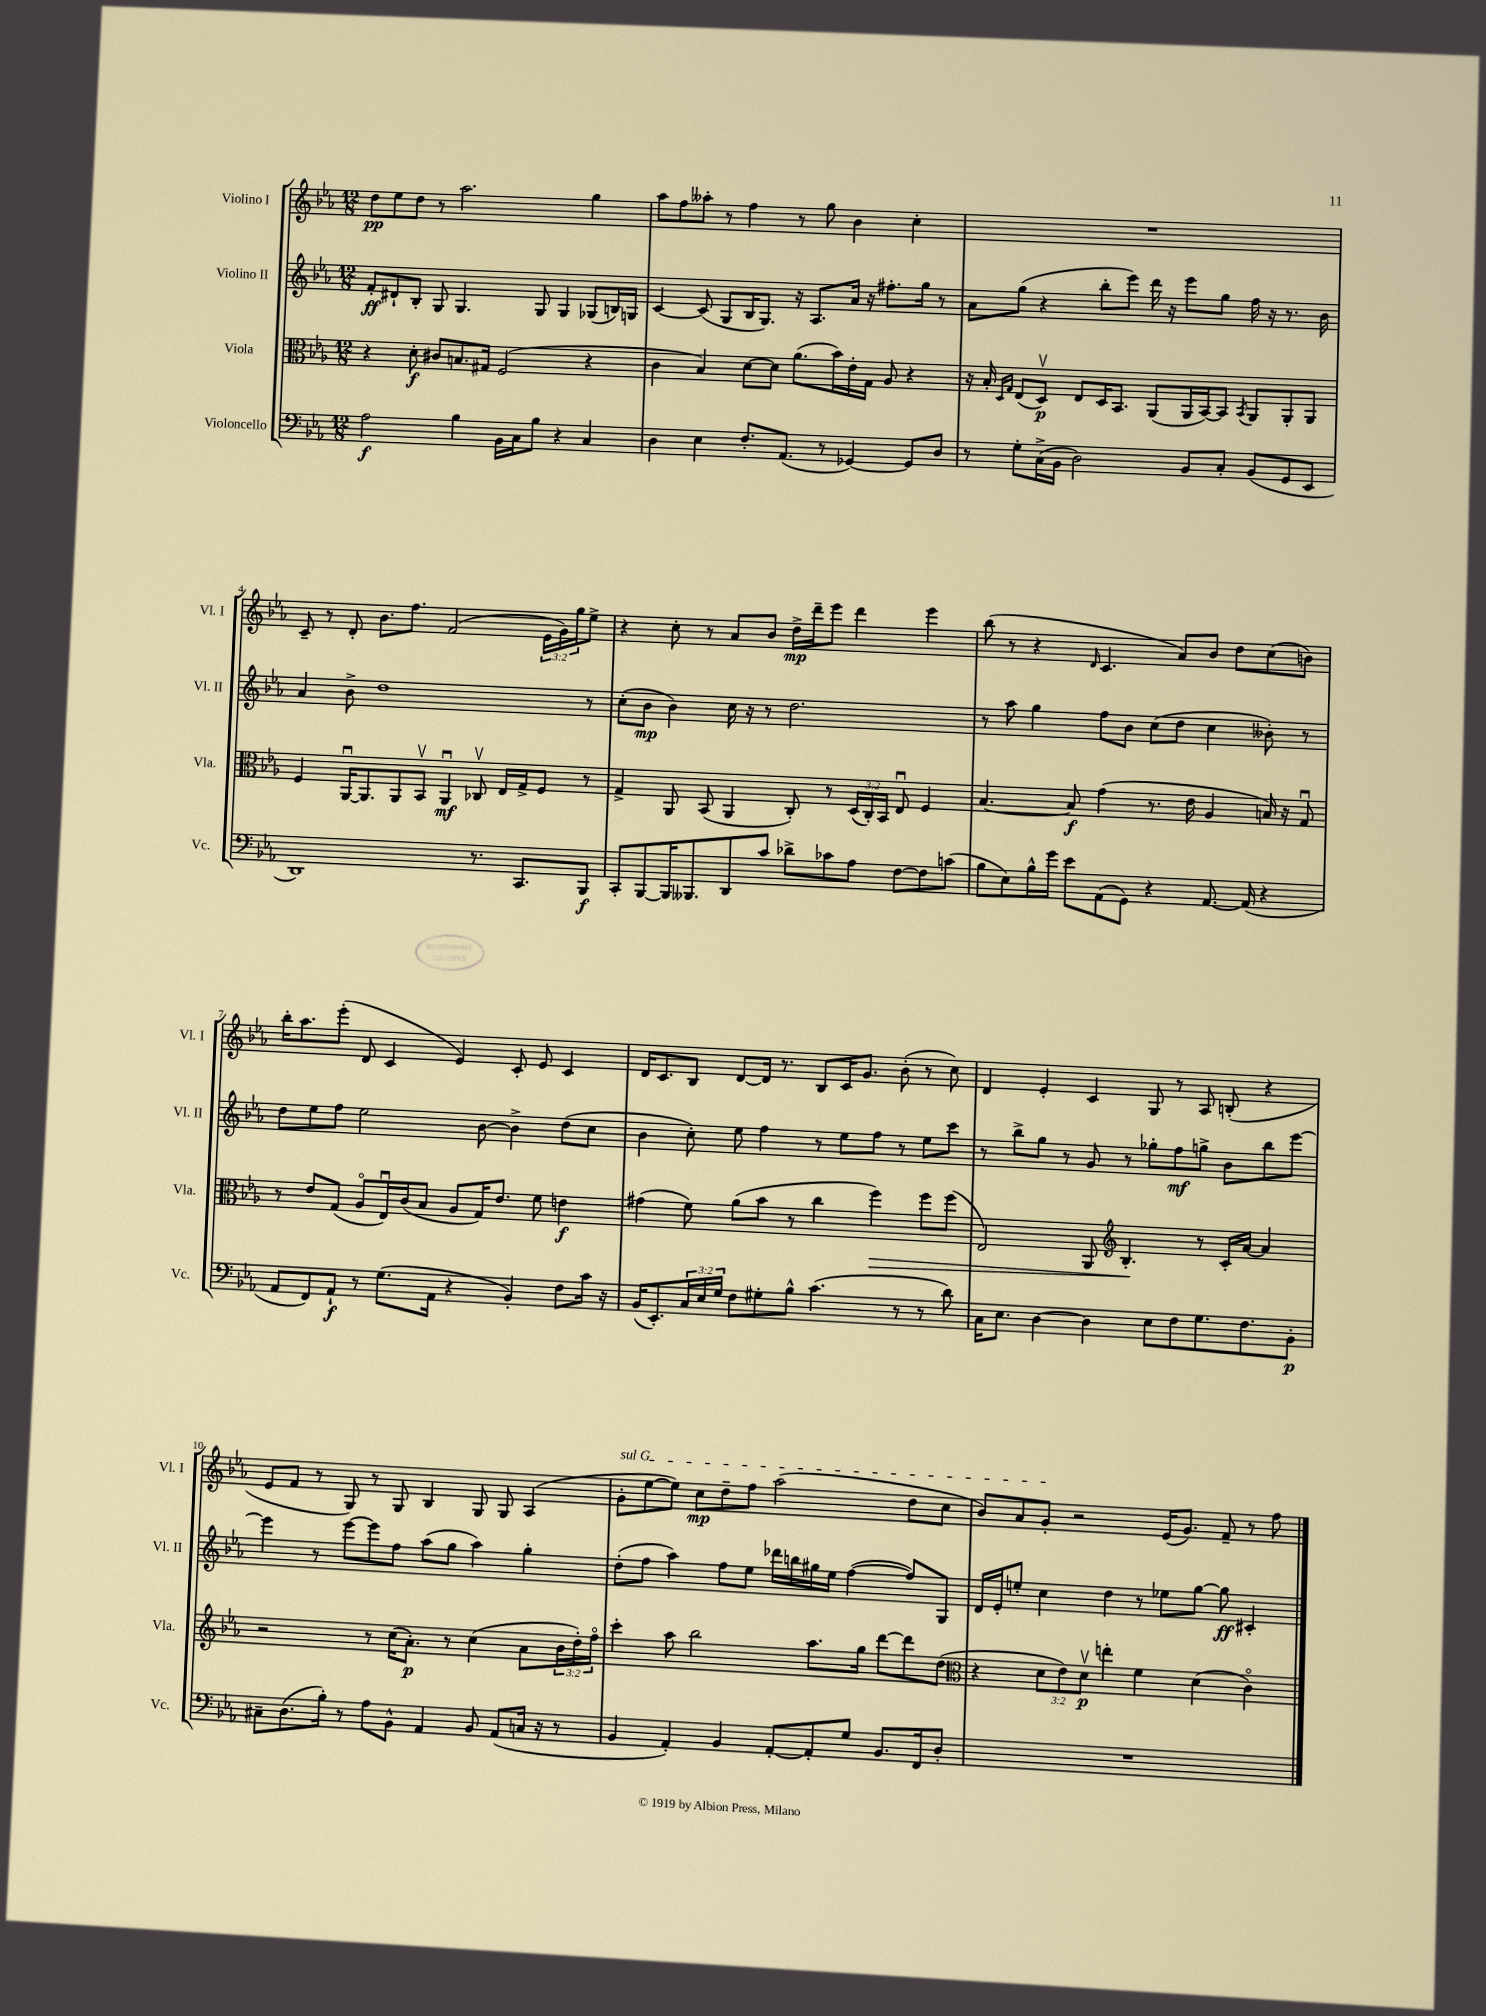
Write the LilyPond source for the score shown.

<<
\new StaffGroup <<
\new Staff = "s0" \with { instrumentName = "Violino I" shortInstrumentName = "Vl. I" } {
    \clef treble \key ees \major \numericTimeSignature \time 12/8 \override Staff.TupletNumber.text = #tuplet-number::calc-fraction-text
    d''8\pp ees''8 d''8 r8 aes''2. g''4 |
    aes''8 f''8 aeses''8-. r8 f''4 r8 g''8 bes'4 c''4-. |
    R1. |
    c'8-- r8 d'8-. bes'8. f''8. f'2( \tuplet 3/2 { ees'16 g'16) g''16 } ees''8-> |
    r4 c''8-. r8 aes'8 bes'8 d''16->\mp d'''16-- ees'''8 d'''4 ees'''4 |
    bes''8( r8 r4 \grace { d'16 } c'4. aes'8) bes'8 d''8 c''8( b'8) |
    bes''16-. aes''8. ees'''8-.( d'8 c'4 ees'4) c'8-. ees'8 c'4 |
    d'16 c'8. bes8 d'8~ d'16 r8. bes8 c'16 g'8. bes'8-.( r8 c''8) |
    d'4 ees'4-. c'4 g8 r8 aes8 b8-.( r4 |
    ees'8 f'8 r8 g8) r8 g8 bes4 g8 g8 aes4( |
    \once \override TextSpanner.bound-details.left.text = \markup { \italic "sul G" } g'8-.\startTextSpan ees''8~ ees''8) c''8\mp d''8-- f''8 aes''2( d''8 c''8 |
    bes'8) aes'8 g'8-.\stopTextSpan r2 ees'16( g'8.) f'8-- r8 f''8 \bar "|." |
}
\new Staff = "s1" \with { instrumentName = "Violino II" shortInstrumentName = "Vl. II" } {
    \clef treble \key ees \major \numericTimeSignature \time 12/8
    f'8-.\ff dis'8-! bes8-. g8 g4. g8 g4 ges8( b16) g16 |
    c'4~ c'8( g8 bes16 g8.) r16 aes8. aes'16 r16 fis''8.-. g''16 r8 |
    aes'8 g''8( r4 bes''8-. ees'''8) d'''16 r16 ees'''8 g''8 f''16 r16 r8. bes'16 |
    aes'4 bes'8-> d''1 r8 |
    c''8-.( bes'8\mp bes'4) c''16 r16 r8 d''2. |
    r8 aes''8 g''4 f''8 bes'8 c''8( d''8 c''4 beses'8-.) r8 |
    d''8 ees''8 f''8 ees''2 bes'8~ bes'4-> d''8( c''8 |
    bes'4 c''8-.) ees''8 f''4 r8 ees''8 f''8 r8 ees''8 c'''8 |
    r8 bes''8-> g''8 r8 g'8 r8 ges''8-. f''8\mf g''8-> bes'8 bes''8 ees'''8~ |
    ees'''4 r8 ees'''8~ ees'''8 f''8 aes''8( g''8 aes''4) g''4-. |
    d''8-.( f''8 aes''4) f''8 ees''8 des'''16 b''16 gis''16 ees''16 f''4~( f''8) g8 |
    d'16 ees'16-. e''8-. c''4 d''4 r8 ees''8 g''8~ g''8\ff cis'4-. \bar "|." |
}
\new Staff = "s2" \with { instrumentName = "Viola" shortInstrumentName = "Vla." } {
    \clef alto \key ees \major \numericTimeSignature \time 12/8 \override Staff.TupletNumber.text = #tuplet-number::calc-fraction-text
    r4 d'8-.\f cis'8 b8. gis16 f2( r4 |
    c'4 bes4) d'8~ d'8 aes'8.( bes'16) ees'16-. g16 aes8 r4 |
    r16 bes16-. \grace { d16 g16 } ees8( d8\upbow\p) ees8 d16 bes,8. aes,8( aes,16 bes,16~) bes,8 \acciaccatura { bes,8 } aes,8 aes,8-. aes,8 |
    f4 aes,16~\downbow aes,8. aes,8 bes,8\upbow aes,4\downbow\mf ces8\upbow ees16 g16-> f8 r8 |
    g4-> aes,8 bes,8( aes,4 c8-.) r8 \tuplet 3/2 { d16( c16-.) bes,16 } ees8\downbow f4 |
    bes4.~ bes8\f g'4( r8. ees'16 aes4 b16) r16 g8\downbow |
    r8 ees'8 g8( aes8\flageolet ees16\downbow) c'16( bes8 aes8 g16) ees'8. f'8 e'4\f |
    gis'4( f'8) aes'8( bes'8 r8 c''4 f''4\>) f''8 f''8( |
    ees2) aes,8 \clef treble bes4.-.\! r8 c'16-. aes'16~ aes'4 |
    r2 r8 c''16( aes'8.-.\p) r8 c''4( aes'8 \tuplet 3/2 { bes'16 d''16-.) f''16\flageolet } |
    c'''4-. aes''8 bes''2 aes''8. g''16 d'''8~ d'''8 d''8( |
    \clef alto r4 \tuplet 3/2 { d'8 ees'8) d'8\upbow\p } e''4-. f'4 d'4( c'4\flageolet) \bar "|." |
}
\new Staff = "s3" \with { instrumentName = "Violoncello" shortInstrumentName = "Vc." } {
    \clef bass \key ees \major \numericTimeSignature \time 12/8 \override Staff.TupletNumber.text = #tuplet-number::calc-fraction-text
    aes2\f bes4 bes,16 c16 bes8 r4 c4 |
    d4 ees4 f8.-. aes,8.( r8 ges,4~) ges,8 d8 |
    r8 g8-. c16->( bes,16 d2) bes,8 c8-. bes,8( g,8 ees,8 |
    d,1) r8. c,8. bes,,8\f |
    c,8-. bes,,8~ bes,,16 beses,,8. d,8 c'8 des'8-> ces'8 aes8 f8~ f8 c'8( |
    bes8 ees8) bes16-^ g'16 ees'8 aes,8( g,8) r4 aes,8.~ aes,16( r4 |
    aes,8 f,8) aes,8-!\f r8 g8.( aes,16 r4 bes,4-.) f8 c'16 r16 |
    bes,16( ees,8.-.) \tuplet 3/2 { c16 ees16 g16 } f8 gis8-. bes8-^ c'4.( r8 r8 d'8) |
    c16 ees8. d4~ d4 ees8 f8 g8. f8. bes,8-.\p |
    cis8-- d8.( bes16-.) r8 aes8 bes,8-^ aes,4 bes,8 aes,8( c16 r16 r8 |
    bes,4 aes,4-.) bes,4 aes,8~-. aes,8-. g8 bes,8. f,16 d8-. |
    R1. \bar "|." |
}
>>
>>
